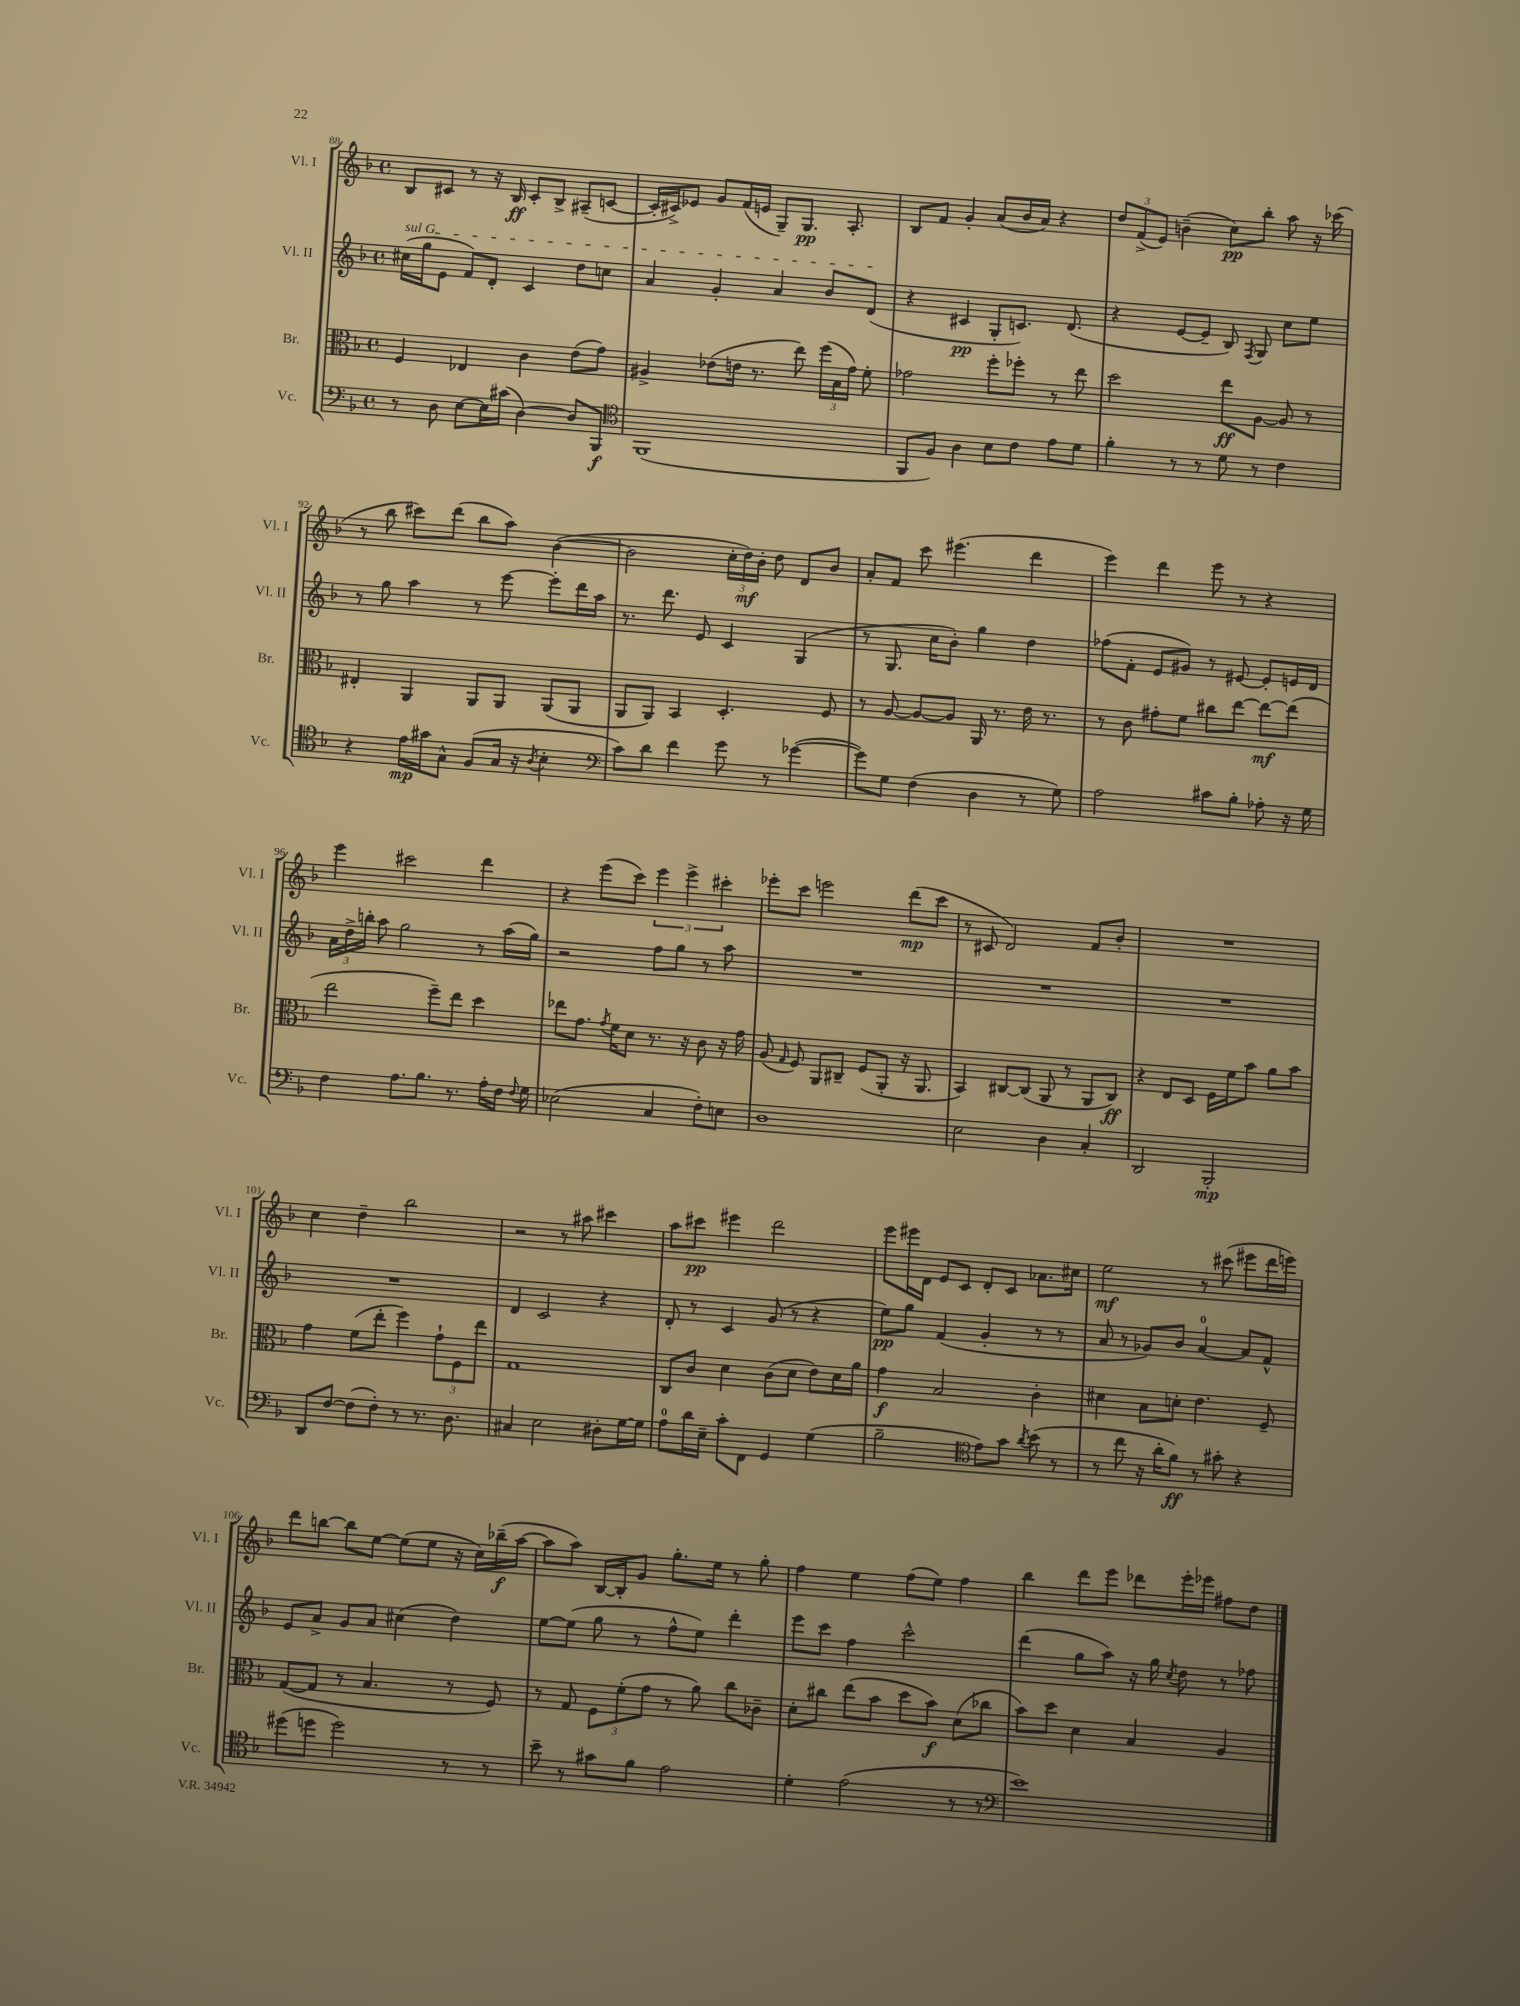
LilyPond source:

<<
\new StaffGroup <<
\new Staff = "s0" \with { instrumentName = "Vl. I" shortInstrumentName = "Vl. I" } {
    \clef treble \key f \major \defaultTimeSignature \time 4/4
    \autoBeamOff bes8[ cis'8] r8 r16 bes16\ff cis'8[-. bes8]-> ais8[--( c'8]~ |
    c'16[-. cis'16->) ees'8] g'8[ f'16( e'16] g8[--) g8.]\pp a8.-. |
    bes8[ f'8] g'4-. a'8[( bes'16 a'16]) r4 |
    \tuplet 3/2 { d''8[ f'8->( e'8]) } b'4--( c''8[\pp) bes''8]-. a''8 r16 ces'''16( |
    r8 bes''8 cis'''8[) d'''8]( bes''8[ a''8]) bes'4~( |
    bes'2 \tuplet 3/2 { c''16[-. d''16\mf) bes'16]-. } d''8 d'8[ bes'8] |
    a'8[-. f'8] c'''8 eis'''4.( d'''4 |
    e'''4) d'''4 e'''8 r8 r4 |
    e'''4 cis'''2 d'''4 |
    r4 e'''8[( c'''8]) \tuplet 3/2 { e'''4 e'''4-> cis'''4-. } |
    ees'''8[-. c'''8] e'''2 d'''8[\mp( c'''8] |
    r8 cis'8 d'2) f'8[ bes'8]-. |
    R1 |
    c''4 d''4-- bes''2 |
    r2 r8 ais''8 cis'''4 |
    a''8[ cis'''8]\pp eis'''4 d'''2 |
    e'''8[ eis'''16 d'16] e'8[ c'8] d'8[-. c'8] aes'8.[ cis''16] |
    e''2\mf r8 cis'''8( eis'''8[ d'''16 e'''16]) |
    d'''8[ b''8]~ b''8[ e''8]~ e''8[( e''8] r16 c''16[) bes''16--\f( a''16]~ |
    a''8[ a''8]) bes16[~ bes16-. g'8] g''8.[-. e''16] r8 g''8-. |
    f''4 e''4 f''8[( e''8]) f''4 |
    bes''4 d'''8[ e'''8] des'''8[ e'''16-. ees'''16] fis''8[ d''8] \bar "|." |
}
\new Staff = "s1" \with { instrumentName = "Vl. II" shortInstrumentName = "Vl. II" } {
    \clef treble \key f \major \defaultTimeSignature \time 4/4
    \autoBeamOff \once \override TextSpanner.bound-details.left.text = \markup { \italic "sul G" } cis''16[\startTextSpan( g''16 e'8] f'8[) d'8]-. c'4 d''8[ c''8] |
    a'4 g'4-. a'4 bes'8[ d'8]\stopTextSpan( |
    r4 cis'4\pp g8[-. c'8.]) d'8.( |
    r4 e'8[~ e'8]-- bes8) \acciaccatura { f8 } g8 c''8[ e''8] |
    r8 g''8 a''4 r8 e'''8~ e'''8[-. d'''16 a''16] |
    r8. d'''8. e'8 c'4 g4( |
    r8 g8. c''16[ bes'8]-.) g''4 d''4 |
    fes''8[( f'8]-. e'8[ gis'8]) r8 eis'8~ eis'8[-. e'16 d'16] |
    \tuplet 3/2 { a'16[ d''16-> b''16]-. } a''8 g''2 r8 a''16[( g''16]) |
    r2 f''8[ g''8] r8 a''8 |
    R1 |
    R1 |
    R1 |
    R1 |
    d'4 c'2 r4 |
    d'8-. r8 c'4 g'8( r8 r4 |
    e''8[\pp) g''8] f'4( g'4-. r8 r8 |
    a'8 r8 ges'8[) bes'8] a'4-0~ a'8[ f'8]-^ |
    e'8[ a'8]-> g'8[ a'8] cis''4( d''4) |
    e''8[~ e''8]( g''8 r8 f''8[-^ e''8]) d'''4-. |
    e'''8[ c'''8] f''4 c'''2-^ |
    d'''4( g''8[ a''8]) r16 g''16 \acciaccatura { c''8 } d''8 r8 fes''8 \bar "|." |
}
\new Staff = "s2" \with { instrumentName = "Br." shortInstrumentName = "Br." } {
    \clef alto \key f \major \defaultTimeSignature \time 4/4
    \autoBeamOff f4 ees4 c'4 e'8[( g'8]) |
    ais4-> ees'8[( e'16] r8. e''8) \tuplet 3/2 { f''16[( bes16 g'16]) } f'8-. |
    ges'2 f''8[-. fes''8]-. r8 e''8 |
    d''2 e''8[\ff a8]~ a8 r8 |
    eis4-. a,4 a,8[ a,8] a,8[( a,8] |
    a,8[ a,8]) bes,4 d4.-. f8 |
    r8 a8~ a8[~ a8] a,16 r8. e'16 r8. |
    r8 c'8 gis'8[-. f'8] cis''8[ e''8]~ e''8[~\mf e''8]( |
    e''2 f''8[--) e''8] d''4 |
    ees''8[ g'8.] \acciaccatura { g'8 } f'16[ d'8] r8. r16 c'8 r16 g'16 |
    a8( \grace { g16 } f8) a,8[ cis8]-- f8[( a,8]-. r16 a,8. |
    bes,4) cis8[~ cis8]( a,8 r8 a,8[ cis8]\ff) |
    r4 e8[ d8] f16[ f'16 bes'8] a'8[ bes'8] |
    g'4 f'8[( e''8]-. f''4) \tuplet 3/2 { g'8[-! f8 e''8] } |
    g1 |
    c8[ c'8] d'4 c'8[( d'8] e'8[) d'16 a'16] |
    g'4\f bes2 c'4-. |
    dis'4 bes8[ d'8]-. e'4. f8-- |
    g8[~( g8] r8 bes4. r8 f8) |
    r8 g8 \tuplet 3/2 { f8[ f'8-.( g'8] } r8 a'8) c''8[ ces'8]-- |
    d'8[-. cis''8] e''8[( bes'8] d''8[ bes'8]\f) d'8[( ces''8] |
    bes'8[) d''8] d'4 bes4 a4 \bar "|." |
}
\new Staff = "s3" \with { instrumentName = "Vc." shortInstrumentName = "Vc." } {
    \clef bass \key f \major \defaultTimeSignature \time 4/4
    \autoBeamOff r8 d8 e8[~ e16 cis'16]( d4~) d8[ bes,,8]\f |
    \clef tenor f,1( |
    f,8[ f8]) a4 bes8[ c'8] e'8[ d'8] |
    f'4-. r8 r8 d'8 r8 c'4 |
    r4 e'16[\mp gis'16 g8]-^ f8[( g16] r16 \acciaccatura { a8 } bes4-. |
    \clef bass c'8[) d'8] f'4 g'8 r8 ges'4~( |
    ges'8[) g8] f4( d4 r8 g8) |
    a2 cis'8[ bes8]-. aes8-. r16 g16 |
    f4 a8.[ bes8.] r8. a16[-. f16] \appoggiatura { f8 } g16 |
    ees2( c4 f8[-.) e8] |
    d1 |
    e2 d4 c4-. |
    d,2 bes,,2-.\mp |
    d,8[ f8]~ f8[( f8]-.) r8 r8. d8. |
    cis4 e2 dis8[-. g16~ g16] |
    a8[-0 d'16 e16]-- c'8[-. f,8] g,4 g4( |
    bes2-- \clef tenor e'8[) g'8] \acciaccatura { a'8 } bes'8( r8 |
    r8 c''8 r16 a'16[-. f'8]\ff) r8 gis'8-. r4 |
    dis''8[( d''8] d''2) r8 r8 |
    bes'8-- r8 gis'8[ f'8] e'2 |
    d'4-. e'2( r8 r8 |
    \clef bass e'1) \bar "|." |
}
>>
>>
\layout { \context { \Score currentBarNumber = #88 } }
